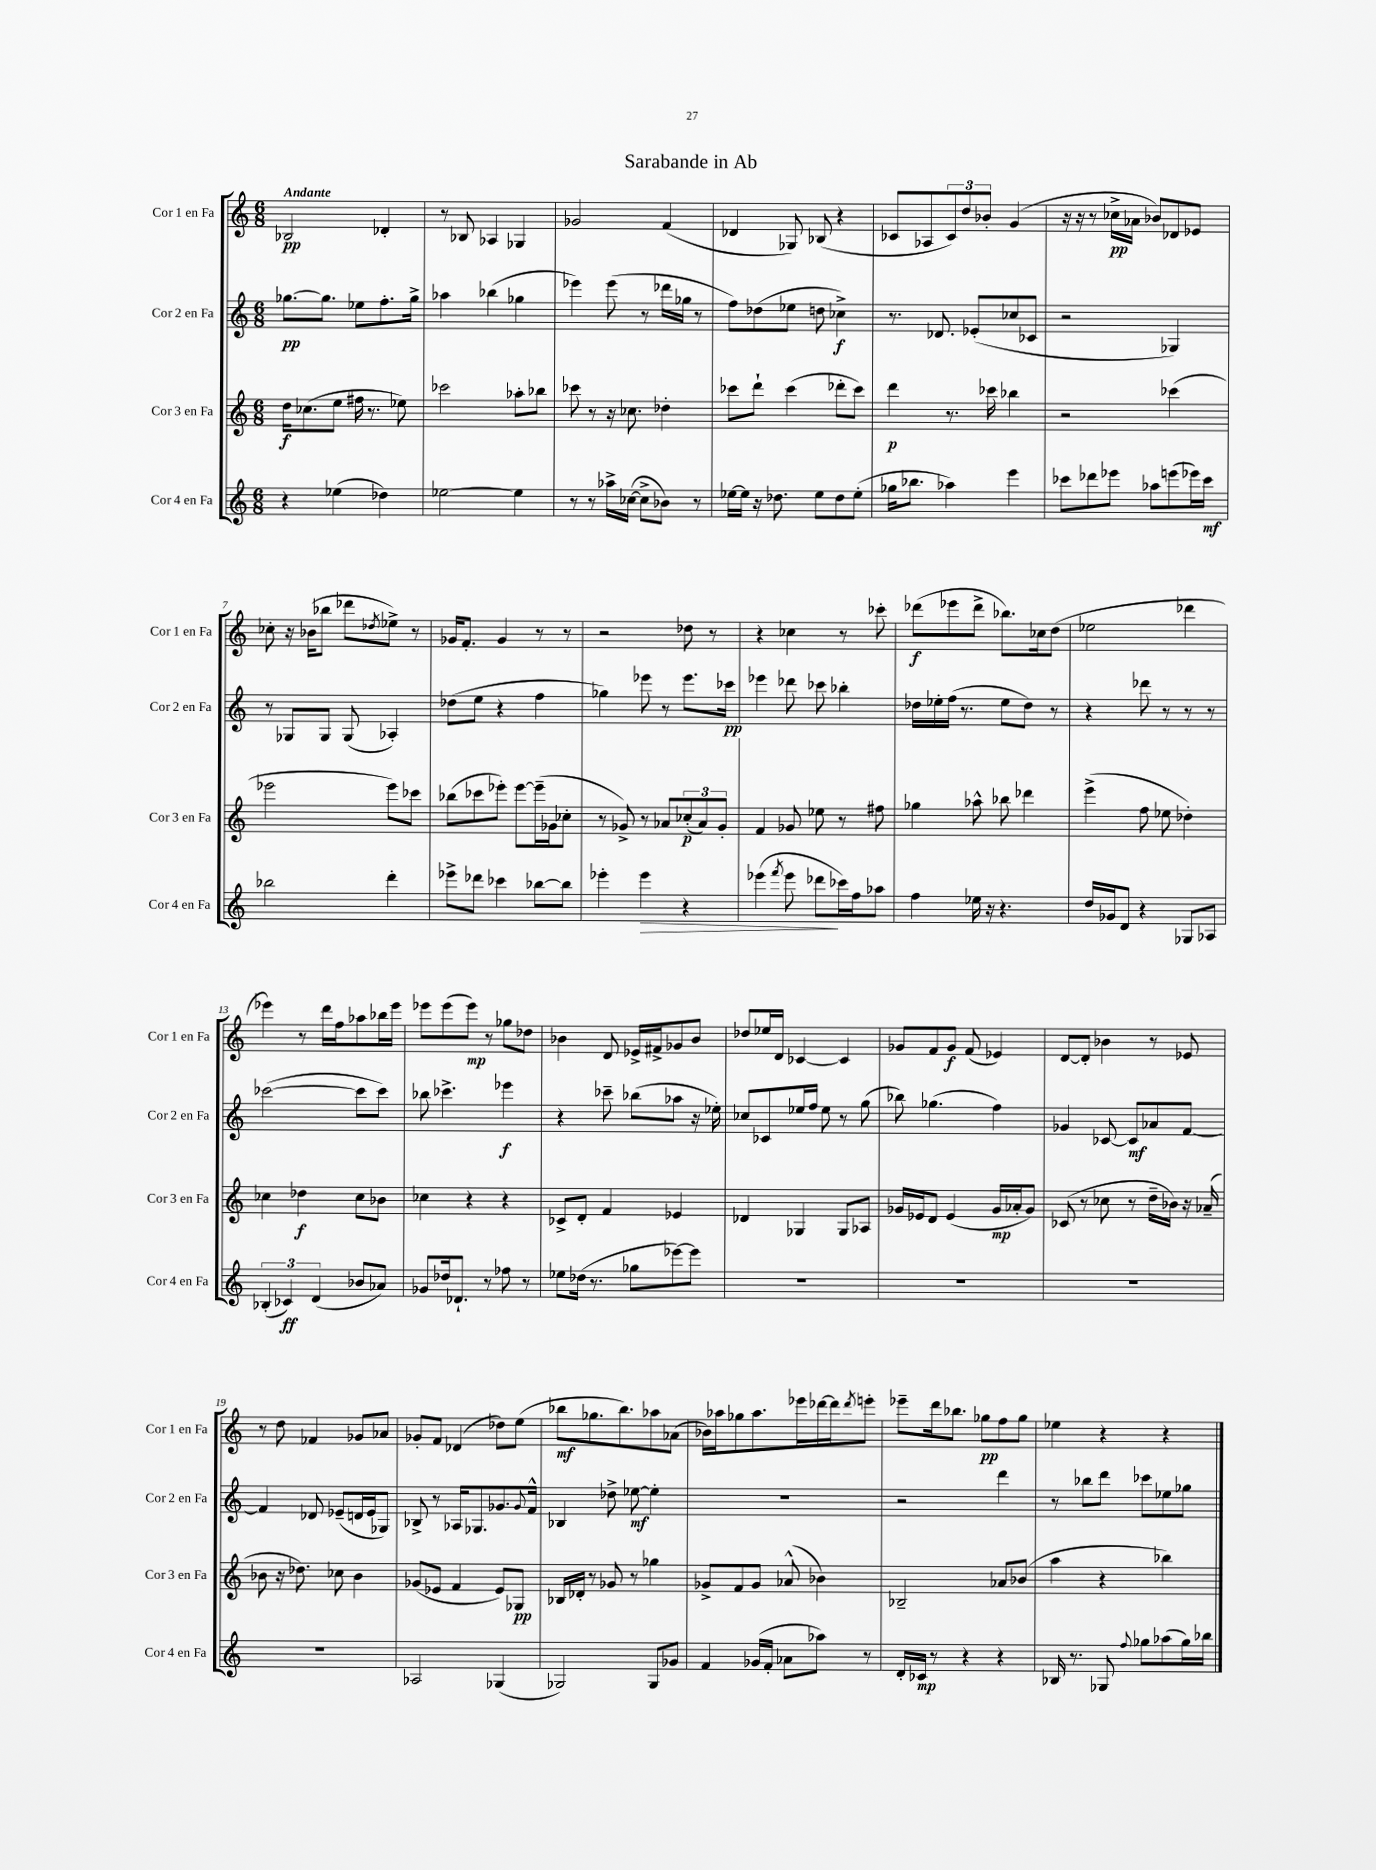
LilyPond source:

\header { title = "Sarabande in Ab" }
<<
\new StaffGroup <<
\new Staff = "s0" \with { instrumentName = "Cor 1 en Fa" shortInstrumentName = "Cor 1 en Fa" } {
    \clef treble \key c \major \numericTimeSignature \time 6/8 \tempo "Andante"
    bes2\pp des'4-. |
    r8 bes8 aes4 ges4 |
    ges'2 f'4( |
    des'4 ges8) bes8( r4 |
    ces'8 aes8 \tuplet 3/2 { ces'8) d''8 bes'8-. } g'4( |
    r16 r16 r8 ces''16->\pp aes'16 bes'8) des'8 ees'8 |
    ces''8-. r16 bes'16( bes''8 des'''8 \acciaccatura { des''8 } ees''8->) r8 |
    ges'16 f'8.-. ges'4 r8 r8 |
    r2 des''8 r8 |
    r4 ces''4 r8 ces'''8-. |
    des'''8\f( ees'''8 des'''8-> bes''8.) ces''16 d''8( |
    ees''2 des'''4 |
    ees'''4) r8 d'''16 f''16 aes''8 bes''16 ees'''16 |
    ees'''8 ees'''8( ees'''8\mp) r8 ges''8 des''8 |
    bes'4 d'8 ees'16-> fis'16-> ges'8 bes'8 |
    des''8 ees''16 d'16 ces'4~ ces'4 |
    ges'8 f'8 ges'8\f f'8( ees'4) |
    d'8~ d'8-. bes'4 r8 ees'8 |
    r8 d''8 fes'4 ges'8 aes'8 |
    ges'8-. f'8 des'4( des''8) e''8( |
    bes''8\mf ges''8. bes''8.) aes''8 aes'8( |
    bes'16) aes''16 ges''8 aes''8. ees'''16 des'''16~ des'''16 \acciaccatura { des'''8 } e'''8-. |
    ees'''8-- d'''16 bes''8. ges''8\pp f''8 ges''8 |
    ees''4 r4 r4 \bar "|." |
}
\new Staff = "s1" \with { instrumentName = "Cor 2 en Fa" shortInstrumentName = "Cor 2 en Fa" } {
    \clef treble \key c \major \numericTimeSignature \time 6/8
    ges''8.~\pp ges''8. ees''8 f''8.-. ges''16-> |
    aes''4 bes''4( ges''4 |
    ees'''4) ees'''8( r8 des'''16 ges''16 r8 |
    f''8) des''8( ees''8 d''8 ces''4->\f) |
    r8. des'8. ees'8-.( ces''8 ces'8 |
    r2 ges4) |
    r8 ges8 ges8 ges8( aes4-.) |
    des''8( e''8 r4 f''4 |
    ges''4) ees'''8 r8 ees'''8. ces'''16\pp |
    ees'''4 des'''8 ces'''8 bes''4-. |
    des''16 ees''16-. f''16( r8. ees''8 des''8) r8 |
    r4 des'''8 r8 r8 r8 |
    ces'''2~( ces'''8 ces'''8) |
    bes''8 ces'''4.-> ees'''4\f |
    r4 ces'''8-- bes''8( aes''8 r16 ees''16-.) |
    ces''8 ces'8 ees''16 f''16 ees''8 r8 g''8( |
    bes''8) ges''4.( f''4) |
    ges'4 ces'8~ ces'8\mf aes'8 f'8~ |
    f'4 des'8 ees'8--( d'16 ees'16 ges8) |
    bes8-> r8 aes16 ges8. ges'8. \appoggiatura { ges'8 } f'16-^ |
    bes4 des''8-> ees''8~\mf ees''4-. |
    R2. |
    r2 d'''4 |
    r8 bes''8 d'''8 ces'''8 ees''8 ges''8 \bar "|." |
}
\new Staff = "s2" \with { instrumentName = "Cor 3 en Fa" shortInstrumentName = "Cor 3 en Fa" } {
    \clef treble \key c \major \numericTimeSignature \time 6/8
    d''16\f ces''8.( e''8 fis''16 r8. ees''8) |
    ces'''2 aes''8-. bes''8 |
    ces'''8 r8 r16 ces''8. des''4-. |
    ces'''8 d'''8-! ces'''4( des'''8-. ces'''8) |
    d'''4\p r8. ces'''16 bes''4 |
    r2 ces'''4( |
    ees'''2 ees'''8) ces'''8 |
    bes''8( ces'''8 ees'''8-.) ees'''8~ ees'''16--( ges'16 ces''8-. |
    r8 ges'8->) r8 aes'8 \tuplet 3/2 { ces''8-.\p( aes'8) ges'8-. } |
    f'4 ges'8 ees''8 r8 fis''8 |
    ges''4 aes''8-^ bes''8 des'''4 |
    e'''4->( f''8 ees''8 des''4-.) |
    ces''4 des''4\f ces''8 bes'8 |
    ces''4 r4 r4 |
    ces'8-> d'8-. f'4 ees'4 |
    des'4 ges4 ges8 aes8 |
    ges'16 ees'16 d'8 ees'4( ges'16\mp aes'16-. ges'8) |
    ces'8( r8 ces''8 r8 d''16-- bes'16) r16 aes'16--( |
    bes'8 r16 des''8.) ces''8 bes'4 |
    ges'8( ees'8 f'4 ees'8) ges8\pp |
    bes16 des'16-. r8 ges'8 r8 ges''4 |
    ges'8-> f'8 ges'8 aes'8-^( bes'4) |
    bes2-- aes'8 bes'8( |
    a''4 r4 bes''4) \bar "|." |
}
\new Staff = "s3" \with { instrumentName = "Cor 4 en Fa" shortInstrumentName = "Cor 4 en Fa" } {
    \clef treble \key c \major \numericTimeSignature \time 6/8
    r4 ees''4( des''4) |
    ees''2~ ees''4 |
    r8 r8 aes''16-> ces''16~( ces''8-> bes'8) r8 |
    ees''16~ ees''16 r16 des''8. ees''8 des''8 ees''8-.( |
    ges''16 bes''8. aes''4) e'''4 |
    ces'''8 des'''8 ees'''8 aes''8 e'''8( ees'''16) ces'''16\mf |
    bes''2 d'''4-. |
    ees'''8-> des'''8 ces'''4 bes''8~ bes''8 |
    ees'''4-. ees'''4\> r4 |
    ees'''4( \acciaccatura { f'''8 } ees'''8 des'''8\! ces'''16) f''16 aes''8 |
    f''4 ees''16 r16 r4. |
    d''16 ges'16 d'8 r4 ges8 aes8 |
    \tuplet 3/2 { bes4-.( ces'4\ff) d'4( } bes'8 aes'8) |
    ges'8 des''16 des'8.-! r8 fes''8 r8 |
    ees''8 des''16( r8. ges''8 ees'''8~) ees'''8 |
    R2. |
    R2. |
    R2. |
    R2. |
    aes2 ges4( |
    ges2) ges8 ges'8 |
    f'4 ges'16( f'16-. aes'8 aes''8) r8 |
    d'16-. ces'16\mp r8 r4 r4 |
    bes16 r8. ges8 \appoggiatura { f''8 } ges''8 aes''8( ges''16) bes''16 \bar "|." |
}
>>
>>
